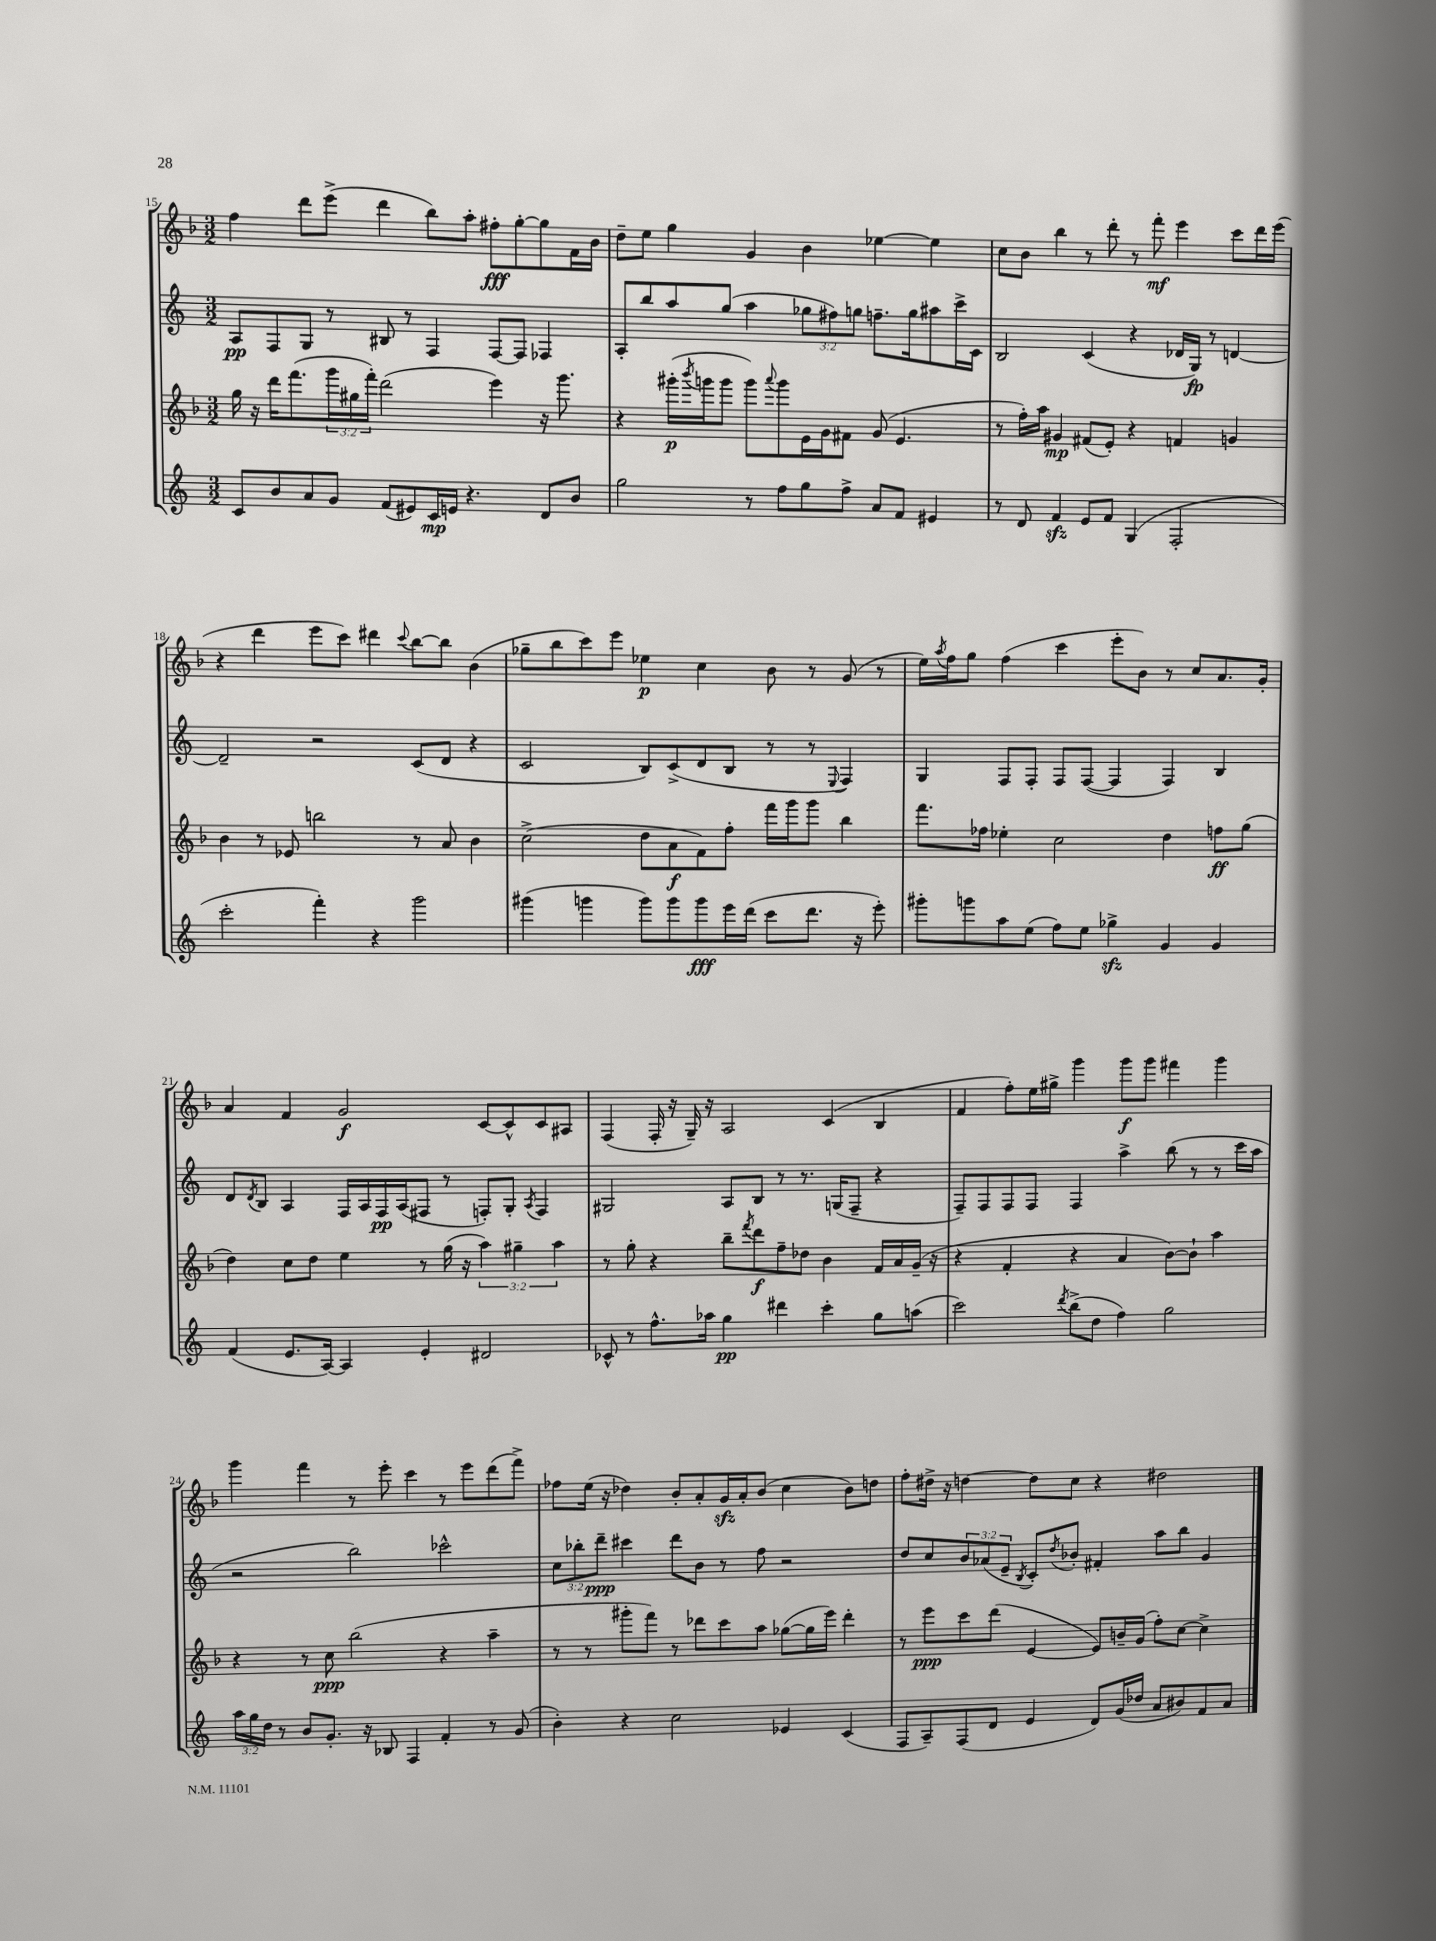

**kern	**dynam	**kern	**dynam	**kern	**dynam	**kern	**dynam
*part4	*part4	*part3	*part3	*part2	*part2	*part1	*part1
*staff4	*staff4	*staff3	*staff3	*staff2	*staff2	*staff1	*staff1
*clefG2	*	*clefG2	*	*clefG2	*	*clefG2	*
*k[]	*	*k[b-]	*	*k[]	*	*k[b-]	*
*M3/2	*	*M3/2	*	*M3/2	*	*M3/2	*
=15	=15	=15	=15	=15	=15	=15	=15
8c/L	.	16gg\	.	8A/L	pp	4ff\	.
.	.	16r	.	.	.	.	.
8b/	.	16ddd\KL	.	8F/	.	.	.
.	.	(8.fff\	.	.	.	.	.
8a/	.	.	.	8G/J	.	8ddd\L	.
8g/J	.	24ggg\L	.	8r	.	(8eee^\J	.
.	.	24gg#X\	.	.	.	.	.
.	.	24fff'\JJ)	.	.	.	.	.
(8f/L	.	(2ddd\	.	8B#X/	.	4ddd\	.
8e#X/)	.	.	.	8r	.	.	.
16c/L	mp	.	.	4F/	.	8bb-\L)	.
16en/JJ	.	.	.	.	.	.	.
4.r	.	.	.	.	.	8aa'\J	.
.	.	4eee\)	.	[8F/L	.	8ff#X'\L	fff
.	.	.	.	8F/J]	.	[8gg'\	.
8d/L	.	16r	.	4F-X/	.	8gg\]	.
.	.	8.ggg\	.	.	.	.	.
8b/J	.	.	.	.	.	16f\L	.
.	.	.	.	.	.	16b-\JJ	.
=16	=16	=16	=16	=16	=16	=16	=16
2gg\	.	4r	.	8A'/L	.	8dd~\L	.
.	.	.	.	8bb/	.	8ee\J	.
.	.	(16ggg#X'\LL	p	8aa/	.	4gg\	.
.	.	8qbbb-/	.	.	.	.	.
.	.	16gggn\J	.	.	.	.	.
.	.	8ggg\J	.	(8gg/J	.	.	.
8r	.	8ggg\L)	.	4aa\	.	4g/	.
.	.	8qqaaa/	.	.	.	.	.
8ff\L	.	8ggg\	.	.	.	.	.
8gg\	.	16e\L	.	12gg-X\L	.	4b-\	.
.	.	16g\J	.	.	.	.	.
.	.	.	.	12ff#X\)	.	.	.
8ff^\J	.	8f#X\J	.	.	.	.	.
.	.	.	.	12ggn\J	.	.	.
8a/L	.	(8g/	.	8.ffn~\L	.	[4ee-X\	.
8f/J	.	4.e/	.	.	.	.	.
.	.	.	.	16gg\k	.	.	.
4e#X/	.	.	.	8aa#X\	.	4ee-\]	.
.	.	.	.	16ccc^\L	.	.	.
.	.	.	.	16c\JJ	.	.	.
=17	=17	=17	=17	=17	=17	=17	=17
8r	.	8r	.	2B/	.	8cc\L	.
8d/	.	16ff'\LL)	.	.	.	8b-\J	.
.	.	16aa\JJ	.	.	.	.	.
4fzz/	.	4g#X/	mp	.	.	4bb-\	.
8e/L	.	(8f#X/L	.	(4c/	.	8r	.
8f/J	.	8e'/J)	.	.	.	8ddd'\	.
(4G/	.	4r	.	4r	.	8r	.
.	.	.	.	.	.	8fff'\	mf
2F'/	.	4fn/	.	16d-X/LL	.	4eee\	.
.	.	.	.	16G/JJ)	fp	.	.
.	.	.	.	8r	.	.	.
.	.	4gn/	.	[4dn/	.	8ccc\L	.
.	.	.	.	.	.	16ddd\L	.
.	.	.	.	.	.	(16eee\JJ	.
!!LO:LB:g=z
=18	=18	=18	=18	=18	=18	=18	=18
2ccc'\	.	4b-\	.	2d~/]	.	4r	.
.	.	8r	.	.	.	4ddd\	.
.	.	8e-X/	.	.	.	.	.
4fff'\)	.	2bbn\	.	2r	.	8eee\L	.
.	.	.	.	.	.	8ccc\J)	.
4r	.	.	.	.	.	4ddd#X\	.
.	.	.	.	.	.	8qqccc/	.
2ggg\	.	8r	.	(8c/L	.	[8bb-\L	.
.	.	8a/	.	8d/J	.	8bb-\J]	.
.	.	4b-\	.	4r	.	(4b-\	.
=19	=19	=19	=19	=19	=19	=19	=19
(4ggg#X\	.	(2cc^\	.	2c/	.	8gg-X~\L	.
.	.	.	.	.	.	8bb-\	.
4gggn\	.	.	.	.	.	8ccc\)	.
.	.	.	.	.	.	8eee\J	.
8ggg\L)	.	8dd\L	.	8B/L)	.	4ee-X\	p
8ggg\	.	8a\	f	(8c^/	.	.	.
8ggg\	fff	8f\)	.	8d/	.	4cc\	.
16eee\L	.	8ff'\J	.	8B/J	.	.	.
(16ddd\JJ	.	.	.	.	.	.	.
8ccc\L	.	16fff\LL	.	8r	.	8b-\	.
.	.	16ggg\J	.	.	.	.	.
8.ddd\J	.	8ggg\J	.	8r	.	8r	.
.	.	.	.	8qqE/	.	.	.
.	.	4bb-\	.	4F/)	.	(8g/	.
16r	.	.	.	.	.	.	.
8eee'\)	.	.	.	.	.	8r	.
=20	=20	=20	=20	=20	=20	=20	=20
8ggg#X'\L	.	8.fff\L	.	4G/	.	16ee\LL)	.
.	.	.	.	.	.	8qaa/	.
.	.	.	.	.	.	16ff\J	.
8gggn\	.	.	.	.	.	8gg\J	.
.	.	16ff-X\Jk	.	.	.	.	.
8aa\	.	4ee-X'\	.	8F/L	.	(4ff\	.
(8ee\J	.	.	.	8F'/J	.	.	.
8ff\L)	.	2cc\	.	8F/L	.	4ccc\	.
8ee\J	.	.	.	([8F/J	.	.	.
4gg-Xzz^\	.	.	.	4F/]	.	8eee'\L	.
.	.	.	.	.	.	8b-\J)	.
4g/	.	4dd\	.	4F/)	.	8r	.
.	.	.	.	.	.	8cc/L	.
4g/	.	8ffn\L	ff	4B/	.	8.a/	.
.	.	(8gg\J	.	.	.	.	.
.	.	.	.	.	.	16g'/Jk	.
!!LO:LB:g=z
=21	=21	=21	=21	=21	=21	=21	=21
(4f/	.	4dd\)	.	8d/L	.	4a/	.
.	.	.	.	8qd/	.	.	.
.	.	.	.	8B/J	.	.	.
8.e/L	.	8cc\L	.	4A/	.	4f/	.
.	.	8dd\J	.	.	.	.	.
[16A/Jk)	.	.	.	.	.	.	.
4A/]	.	4ee\	.	16F/LL	.	2g/	f
.	.	.	.	16A/	.	.	.
.	.	.	.	16F/	pp	.	.
.	.	.	.	(16A/J	.	.	.
4e'/	.	8r	.	8F#X/J	.	.	.
.	.	(16gg\	.	8r	.	.	.
.	.	16r	.	.	.	.	.
2d#X/	.	6aa\)	.	8Fn'/L)	.	[8c/L	.
.	.	.	.	8G'/J	.	8c^^/]	.
.	.	6gg#X~\	.	.	.	.	.
.	.	.	.	8qA/	.	.	.
.	.	.	.	4F/	.	8c/	.
.	.	6aa\	.	.	.	.	.
.	.	.	.	.	.	8A#X/J	.
=22	=22	=22	=22	=22	=22	=22	=22
8c-X^^/	.	8r	.	2G#X/	.	(4F/	.
8r	.	8gg'\	.	.	.	.	.
8.ff^^\L	.	4r	.	.	.	16F'/	.
.	.	.	.	.	.	16r	.
.	.	.	.	.	.	16G~/)	.
16aa-X\Jk	.	.	.	.	.	16r	.
4gg\	pp	8bb-~\L	.	8A/L	.	2A/	.
.	.	8qfff/	.	.	.	.	.
.	.	8ddd\	f	8B/J	.	.	.
4ddd#X\	.	8ff~\	.	8r	.	.	.
.	.	8dd-X\J	.	8.r	.	.	.
4ccc'\	.	4b-\	.	.	.	(4c/	.
.	.	.	.	(16Gn/KL	.	.	.
.	.	.	.	8F~/J	.	.	.
8gg\L	.	16f/LL	.	4r	.	4B-/	.
.	.	16a/	.	.	.	.	.
(8aan\J	.	(16g~/JJ	.	.	.	.	.
.	.	16r	.	.	.	.	.
=23	=23	=23	=23	=23	=23	=23	=23
2ccc\)	.	4r	.	8F~/L)	.	4f/	.
.	.	.	.	8F/	.	.	.
.	.	4f'/	.	8F/	.	8ff'\L)	.
.	.	.	.	8F/J	.	16ee\L	.
.	.	.	.	.	.	16gg#X^\JJ	.
8qddd/	.	.	.	.	.	.	.
(8bb^\L	.	4r	.	4F/	.	4ggg\	.
8dd\J	.	.	.	.	.	.	.
4ff\)	.	4a/	.	4aa^\	.	8ggg\L	f
.	.	.	.	.	.	8ggg\J	.
2gg\	.	[8b-\L)	.	(8bb\	.	4fff#X\	.
.	.	8b-`\J]	.	8r	.	.	.
.	.	4aa\	.	8r	.	4ggg\	.
.	.	.	.	16ccc\LL	.	.	.
.	.	.	.	16aa\JJ	.	.	.
!!LO:LB:g=z
=24	=24	=24	=24	=24	=24	=24	=24
24aa\LL	.	4r	.	2r	.	4ggg\	.
24gg\	.	.	.	.	.	.	.
24dd\JJ	.	.	.	.	.	.	.
8r	.	.	.	.	.	.	.
8b/L	.	8r	.	.	.	4fff\	.
8.g'/J	.	8cc\	ppp	.	.	.	.
.	.	(2bb-\	.	2bb\)	.	8r	.
16r	.	.	.	.	.	.	.
8B-X/	.	.	.	.	.	8eee'\	.
4F/	.	.	.	.	.	4ccc\	.
4f'/	.	4r	.	2ccc-X^^\	.	8r	.
.	.	.	.	.	.	8eee\L	.
8r	.	4aa~\	.	.	.	(8ddd\	.
(8g/	.	.	.	.	.	8fff^\J)	.
=25	=25	=25	=25	=25	=25	=25	=25
4b'\)	.	8r	.	12cc\L	.	8ff-X\L	.
.	.	.	.	12bb-X'\	.	.	.
.	.	8r	.	.	.	(16ee\Jk	.
.	.	.	.	12ddd~\J	ppp	.	.
.	.	.	.	.	.	16r	.
4r	.	8ggg#X'\L	.	4ccc#X\	.	4dd-X\)	.
.	.	8fff\J)	.	.	.	.	.
2cc\	.	8r	.	8ddd\L	.	8b-'/L	.
.	.	8ddd-X\L	.	8b\J	.	8a'/	.
.	.	8ccc\	.	8r	.	16gzz/L	.
.	.	.	.	.	.	16a'/J	.
.	.	8aa\J	.	8ff\	.	(8b-/J	.
4e-X/	.	([8gg-X\L	.	2r	.	4cc\	.
.	.	16gg-\L]	.	.	.	.	.
.	.	16eee\JJ)	.	.	.	.	.
(4c/	.	4ddd-'\	.	.	.	8b-\L)	.
.	.	.	.	.	.	8ddn\J	.
=26	=26	=26	=26	=26	=26	=26	=26
8F/L	.	8r	.	8dd/L	.	8ff'\L	.
8A~/)	.	8eee\L	ppp	8cc/	.	16dd#X^\Jk	.
.	.	.	.	.	.	16r	.
(8F/	.	8ccc\	.	12b/	.	[4ddn\	.
.	.	.	.	(12a-X/	.	.	.
8d/J	.	(8ddd\J	.	.	.	.	.
.	.	.	.	12e~/J	.	.	.
.	.	.	.	8qB/	.	.	.
4e/	.	[4e/	.	8c'/L)	.	8dd\L]	.
.	.	.	.	8qdd/	.	.	.
.	.	.	.	8b-X'/J	.	8cc\J	.
8d/L)	.	8e/L])	.	4f#X'/	.	4r	.
(16g/L	.	16bn~/L	.	.	.	.	.
16dd-X/JJ	.	(16g/JJ	.	.	.	.	.
8a/L	.	8ff'\L)	.	8aa\L	.	2dd#X\	.
8b#X/)	.	[8cc\J	.	8bb\J	.	.	.
8f/	.	4cc^\]	.	4g/	.	.	.
8a/J	.	.	.	.	.	.	.
==	==	==	==	==	==	==	==
*-	*-	*-	*-	*-	*-	*-	*-
